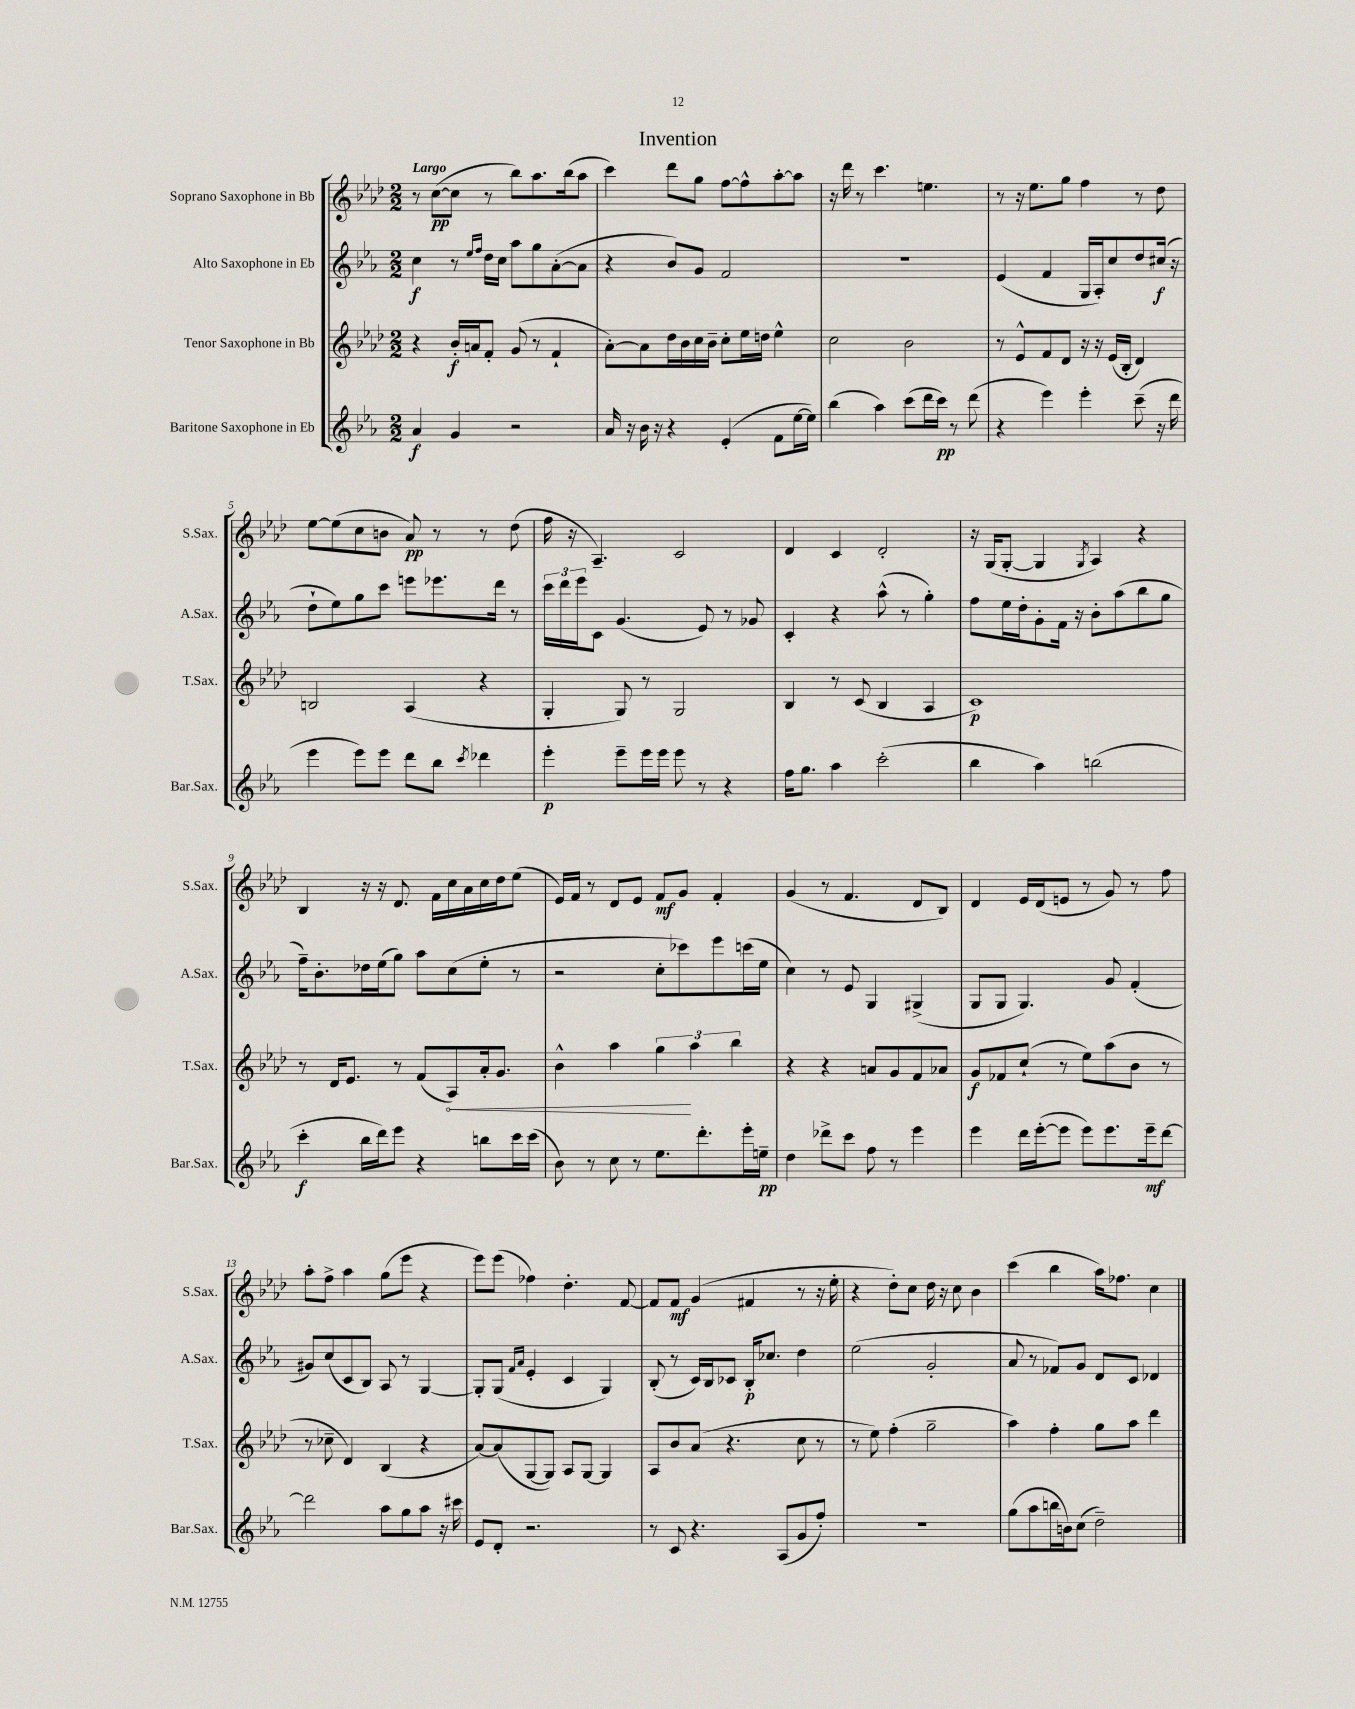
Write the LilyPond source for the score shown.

\header { title = "Invention" }
<<
\new StaffGroup <<
\new Staff = "s0" \with { instrumentName = "Soprano Saxophone in Bb" shortInstrumentName = "S.Sax." } {
    \clef treble \key aes \major \numericTimeSignature \time 2/2 \tempo "Largo"
    r8 c''8~\pp( c''8 r8 bes''8) aes''8. bes''16( aes''8 |
    c'''4) des'''8 g''8 f''8~ f''8-^ aes''8~-. aes''8 |
    r16 des'''16 r8 c'''4. e''4. |
    r8 r16 ees''8. g''8 f''4 r8 des''8 |
    ees''8~ ees''8( c''8 b'8 aes'8\pp) r8 r8 des''8( |
    f''16 r16 aes4.--) c'2 |
    des'4 c'4 des'2-. |
    r16 g16( g8~-. g4 \acciaccatura { g8 } aes4) r4 |
    bes4 r16 r16 des'8. f'16 c''16 aes'16 c''16 des''16 ees''8( |
    ees'16) f'16 r8 des'8 ees'8 f'8\mf g'8 f'4-. |
    g'4( r8 f'4. des'8 bes8) |
    des'4 ees'16 des'16( e'8 r8 g'8) r8 f''8 |
    aes''8-. f''8-> aes''4 g''8( ees'''8 r4 |
    ees'''8) ees'''8( fes''4) des''4.-. f'8~ |
    f'8 f'8\mf g'4( fis'4 r8 r16 ees''16-. |
    r4 des''8-.) c''8 des''16 r16 c''8 bes'4 |
    c'''4( bes''4 aes''16) fes''8. c''4 \bar "|." |
}
\new Staff = "s1" \with { instrumentName = "Alto Saxophone in Eb" shortInstrumentName = "A.Sax." } {
    \clef treble \key ees \major \numericTimeSignature \time 2/2
    c''4\f r8 \grace { ees''16 f''16 } d''16 c''16 aes''8 g''8 aes'8~-.( aes'8 |
    r4 bes'8) g'8 f'2 |
    R1 |
    ees'4( f'4 g16 aes16-.) c''8 d''8 cis''16\f( r16 |
    d''8-! ees''8) g''8 c'''8 e'''8 ees'''8. d'''16 r8 |
    \tuplet 3/2 { c'''16 d'''16 ees'''16 } c'8 g'4.( ees'8) r8 ges'8 |
    c'4-. r4 aes''8-^( r8 g''4-.) |
    f''8 ees''16 d''16-. g'8-. f'16 r16 bes'8-. aes''8( bes''8 g''8 |
    f''16--) bes'8.-. des''16 ees''16( g''8) aes''8 c''8( ees''8-. r8 |
    r2 c''8-. ces'''8) ees'''8 c'''16( ees''16 |
    c''4) r8 ees'8 g4 gis4->( |
    g8 g8 g4.) g'8 f'4-.( |
    gis'8) c''8( c'8 bes8) aes8 r8 g4~ |
    g8-. g8( \grace { f'16 aes'16 } ees'4-. c'4 g4) |
    bes8-.( r8 c'16) bes16 ces'8 bes16-.\p ces''8. d''4 |
    ees''2( g'2-. |
    aes'8 r8 fes'8) g'8 d'8 c'8 des'4 \bar "|." |
}
\new Staff = "s2" \with { instrumentName = "Tenor Saxophone in Bb" shortInstrumentName = "T.Sax." } {
    \clef treble \key aes \major \numericTimeSignature \time 2/2
    r4 bes'16-.\f a'16 f'8-. g'8( r8 f'4-! |
    aes'8~-.) aes'8 des''16 bes'16 c''16 bes'16-- c''8-. ees''16 d''16 ees''4-^ |
    c''2 bes'2 |
    r8 ees'8-^ f'8 des'8 r16 r16 ees'16( bes16-. des'4) |
    b2 aes4( r4 |
    g4-. g8) r8 g2 |
    bes4 r8 c'8( bes4 aes4 |
    c'1\p) |
    r8 des'16 ees'8. r8 f'8( \once \override Hairpin.circled-tip = ##t aes8\<) aes'16-. g'8. |
    bes'4-^ aes''4 \tuplet 3/2 { g''4\! aes''4 bes''4 } |
    r4 r4 a'8 g'8 f'8 aes'8 |
    g'8\f fes'8 c''8-!( r8 ees''8) aes''8( bes'8 r8 |
    r8 ces''8-- des'4) bes4( r4 |
    aes'8~) aes'8( g8~ g8) aes8 g8~ g4 |
    aes8 bes'8 aes'8( r4. c''8 r8 |
    r8 ees''8) f''4-.( g''2-- |
    aes''4) f''4-. g''8 aes''8 des'''4 \bar "|." |
}
\new Staff = "s3" \with { instrumentName = "Baritone Saxophone in Eb" shortInstrumentName = "Bar.Sax." } {
    \clef treble \key ees \major \numericTimeSignature \time 2/2
    aes'4\f g'4 r2 |
    aes'16 r16 bes'16 r16 r4 ees'4-.( f'8 ees''16~ ees''16) |
    bes''4( aes''4) c'''8( d'''16 c'''16\pp) r8 d'''8( |
    r4 ees'''4) ees'''4-. c'''8--( r16 d'''16 |
    ees'''4 ees'''8) ees'''8 d'''8 bes''8 \acciaccatura { c'''8 } des'''4 |
    ees'''4-.\p ees'''8-- ees'''16 ees'''16 ees'''8 r8 r4 |
    f''16 g''8. aes''4 c'''2-.( |
    bes''4 aes''4) b''2( |
    c'''4-.\f bes''16 d'''16) ees'''8 r4 b''8 c'''16 c'''16( |
    bes'8) r8 c''8 r8 ees''8. d'''8.-. ees'''16-. e''16--\pp |
    d''4 des'''8-> c'''8 f''8 r8 ees'''4 |
    ees'''4 d'''16 ees'''16~-.( ees'''8 ees'''8) ees'''8. ees'''16--\mf d'''8~ |
    d'''2 aes''8 g''8 aes''8 r16 cis'''16 |
    ees'8 d'8-. r2. |
    r8 c'8 r4. aes8( g'8 f''8-.) |
    R1 |
    g''8( aes''8 b''16 b'16) c''8( d''2--) \bar "|." |
}
>>
>>
